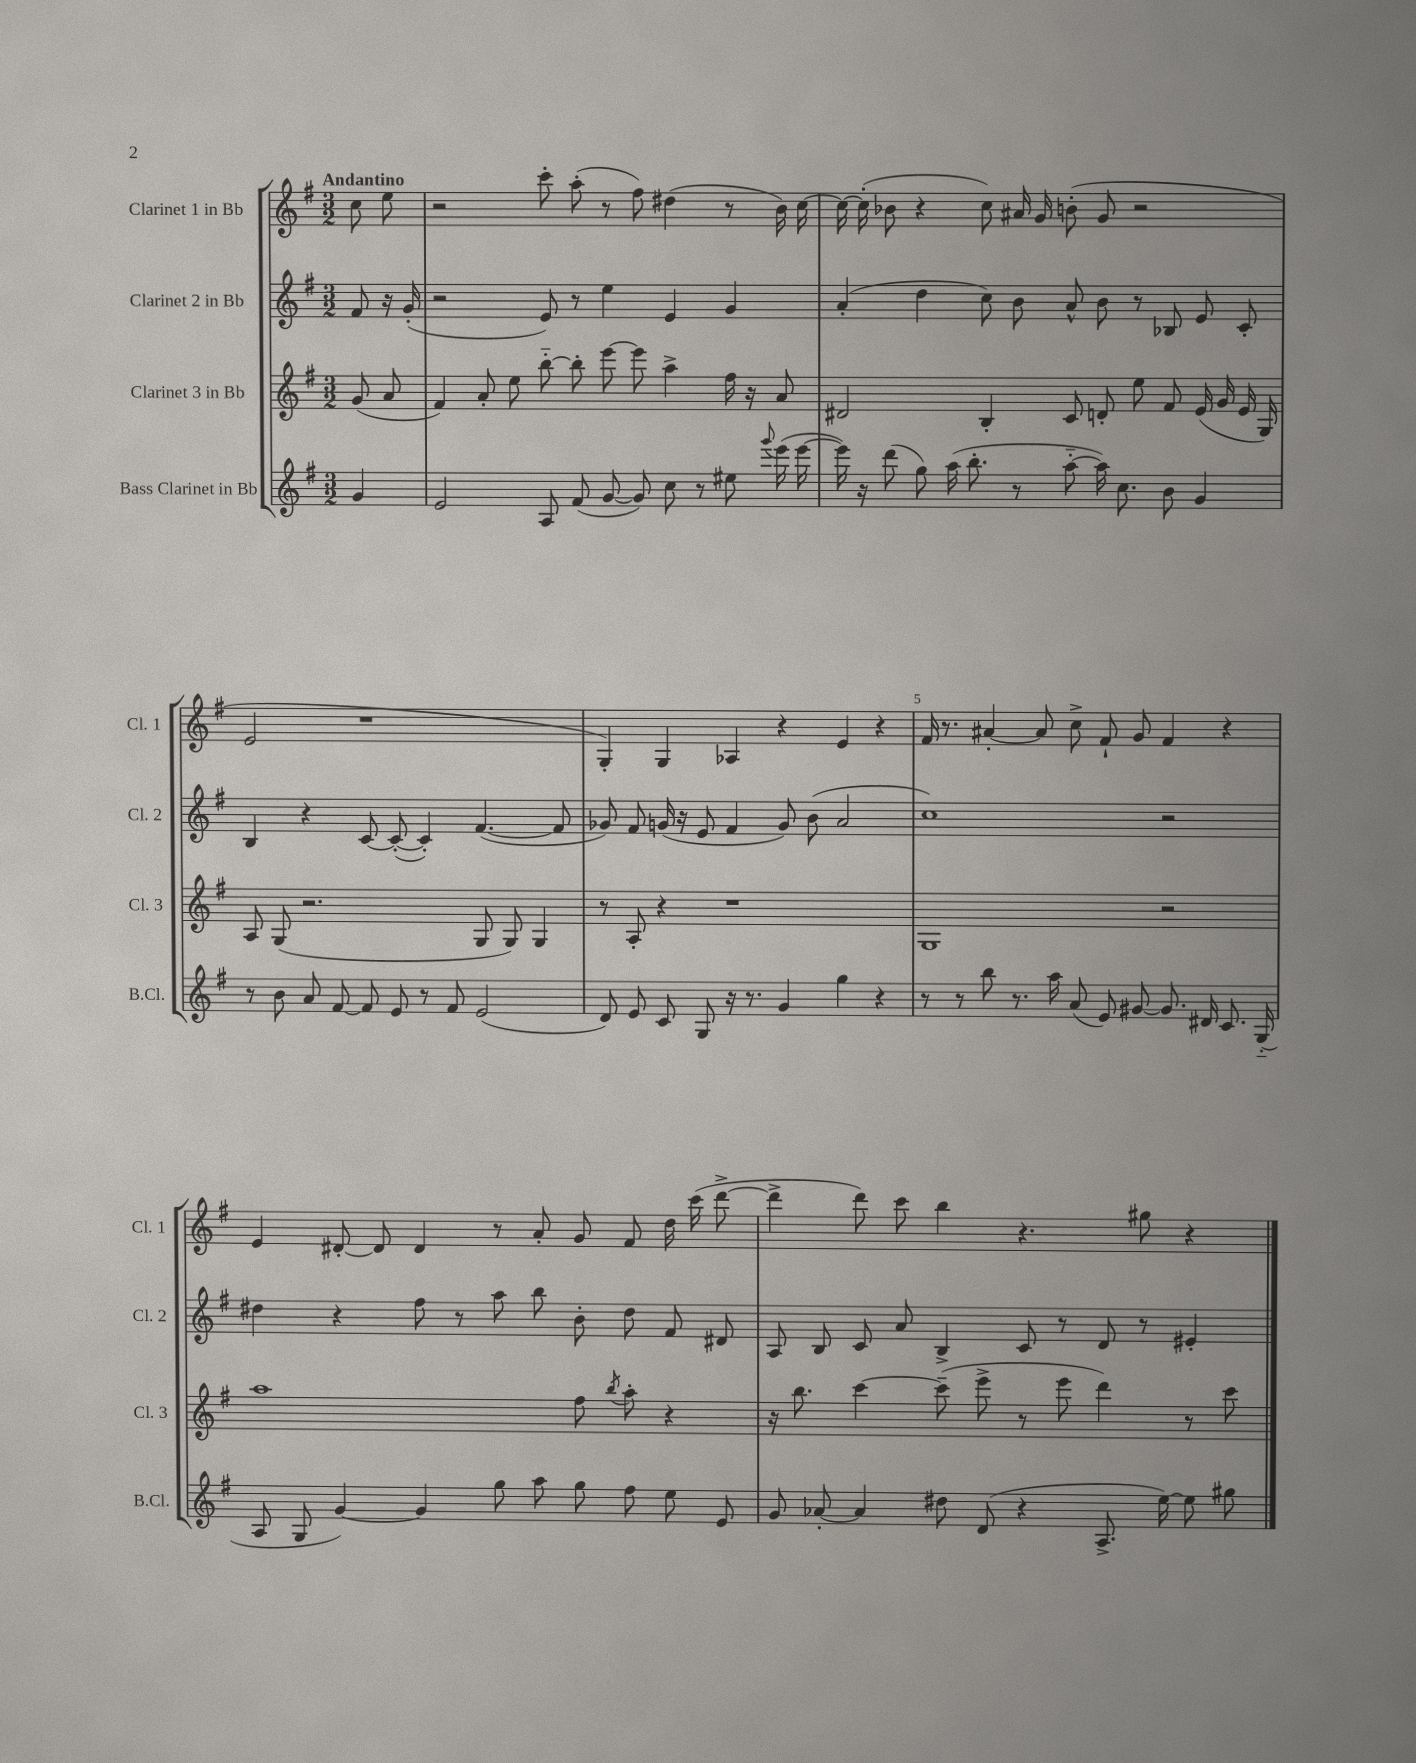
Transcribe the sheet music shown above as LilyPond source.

<<
\new StaffGroup <<
\new Staff = "s0" \with { instrumentName = "Clarinet 1 in Bb" shortInstrumentName = "Cl. 1" } {
    \clef treble \key g \major \numericTimeSignature \time 3/2 \partial 4 \tempo "Andantino"
    \autoBeamOff c''8 e''8 |
    r2 c'''8-. a''8-.( r8 fis''8) dis''4( r8 b'16) c''16~ |
    c''16~ c''16-.( bes'8 r4 c''8) ais'16 g'16 b'8-.( g'8 r2 |
    e'2 r1 |
    g4-.) g4 aes4 r4 e'4 r4 |
    fis'16 r8. ais'4~-. ais'8 c''8-> fis'8-! g'8 fis'4 r4 |
    e'4 dis'8~-. dis'8 dis'4 r8 a'8-. g'8 fis'8 d''16 c'''16( d'''8~-> |
    d'''4-> d'''8) c'''8 b''4 r4. gis''8 r4 \bar "|." |
}
\new Staff = "s1" \with { instrumentName = "Clarinet 2 in Bb" shortInstrumentName = "Cl. 2" } {
    \clef treble \key g \major \numericTimeSignature \time 3/2 \partial 4
    \autoBeamOff fis'8 r16 g'16-.( |
    r2 e'8) r8 e''4 e'4 g'4 |
    a'4-.( d''4 c''8) b'8 a'8-^ b'8 r8 bes8 e'8 c'8-. |
    b4 r4 c'8~ c'8~-.( c'4-.) fis'4.~( fis'8 |
    ges'8) fis'8 g'16( r16 e'8 fis'4 g'8) b'8( a'2 |
    c''1) r2 |
    dis''4 r4 fis''8 r8 a''8 b''8 b'8-. dis''8 fis'8 dis'8 |
    a8 b8 c'8 a'8 b4-> c'8 r8 d'8 r8 eis'4-. \bar "|." |
}
\new Staff = "s2" \with { instrumentName = "Clarinet 3 in Bb" shortInstrumentName = "Cl. 3" } {
    \clef treble \key g \major \numericTimeSignature \time 3/2 \partial 4
    \autoBeamOff g'8( a'8 |
    fis'4) a'8-. e''8 b''8~-_ b''8-. e'''8~ e'''8 a''4-> fis''16 r16 a'8 |
    dis'2 b4-. c'8 d'8-. e''8 fis'8 e'16( g'16 e'16 g16) |
    a8 g8( r2. g8 g8) g4 |
    r8 a8-. r4 r1 |
    g1 r2 |
    a''1 fis''8 \acciaccatura { b''8 } a''8-. r4 |
    r16 b''8. c'''4~ c'''8--( e'''8-> r8 e'''8 d'''4) r8 c'''8 \bar "|." |
}
\new Staff = "s3" \with { instrumentName = "Bass Clarinet in Bb" shortInstrumentName = "B.Cl." } {
    \clef treble \key g \major \numericTimeSignature \time 3/2 \partial 4
    \autoBeamOff g'4 |
    e'2 a8 fis'8( g'8~ g'8) c''8 r8 eis''8 \appoggiatura { g'''8 } e'''16( e'''16~ |
    e'''16) r16 d'''8( g''8) a''16( b''8.-. r8 a''8~-_ a''16) c''8. b'8 g'4 |
    r8 b'8 a'8 fis'8~ fis'8 e'8 r8 fis'8 e'2( |
    d'8) e'8 c'8 g8 r16 r8. g'4 g''4 r4 |
    r8 r8 b''8 r8. a''16 a'8( e'8) gis'8~ gis'8. dis'16 c'8. g16-_( |
    a8 g8 g'4~) g'4 g''8 a''8 g''8 fis''8 e''8 e'8 |
    g'8 aes'8~-. aes'4 dis''8 d'8( r4 a8.-> e''16~) e''8 gis''8 \bar "|." |
}
>>
>>
\layout { \context { \Score \override BarNumber.break-visibility = ##(#f #t #t) barNumberVisibility = #(every-nth-bar-number-visible 5) } }
